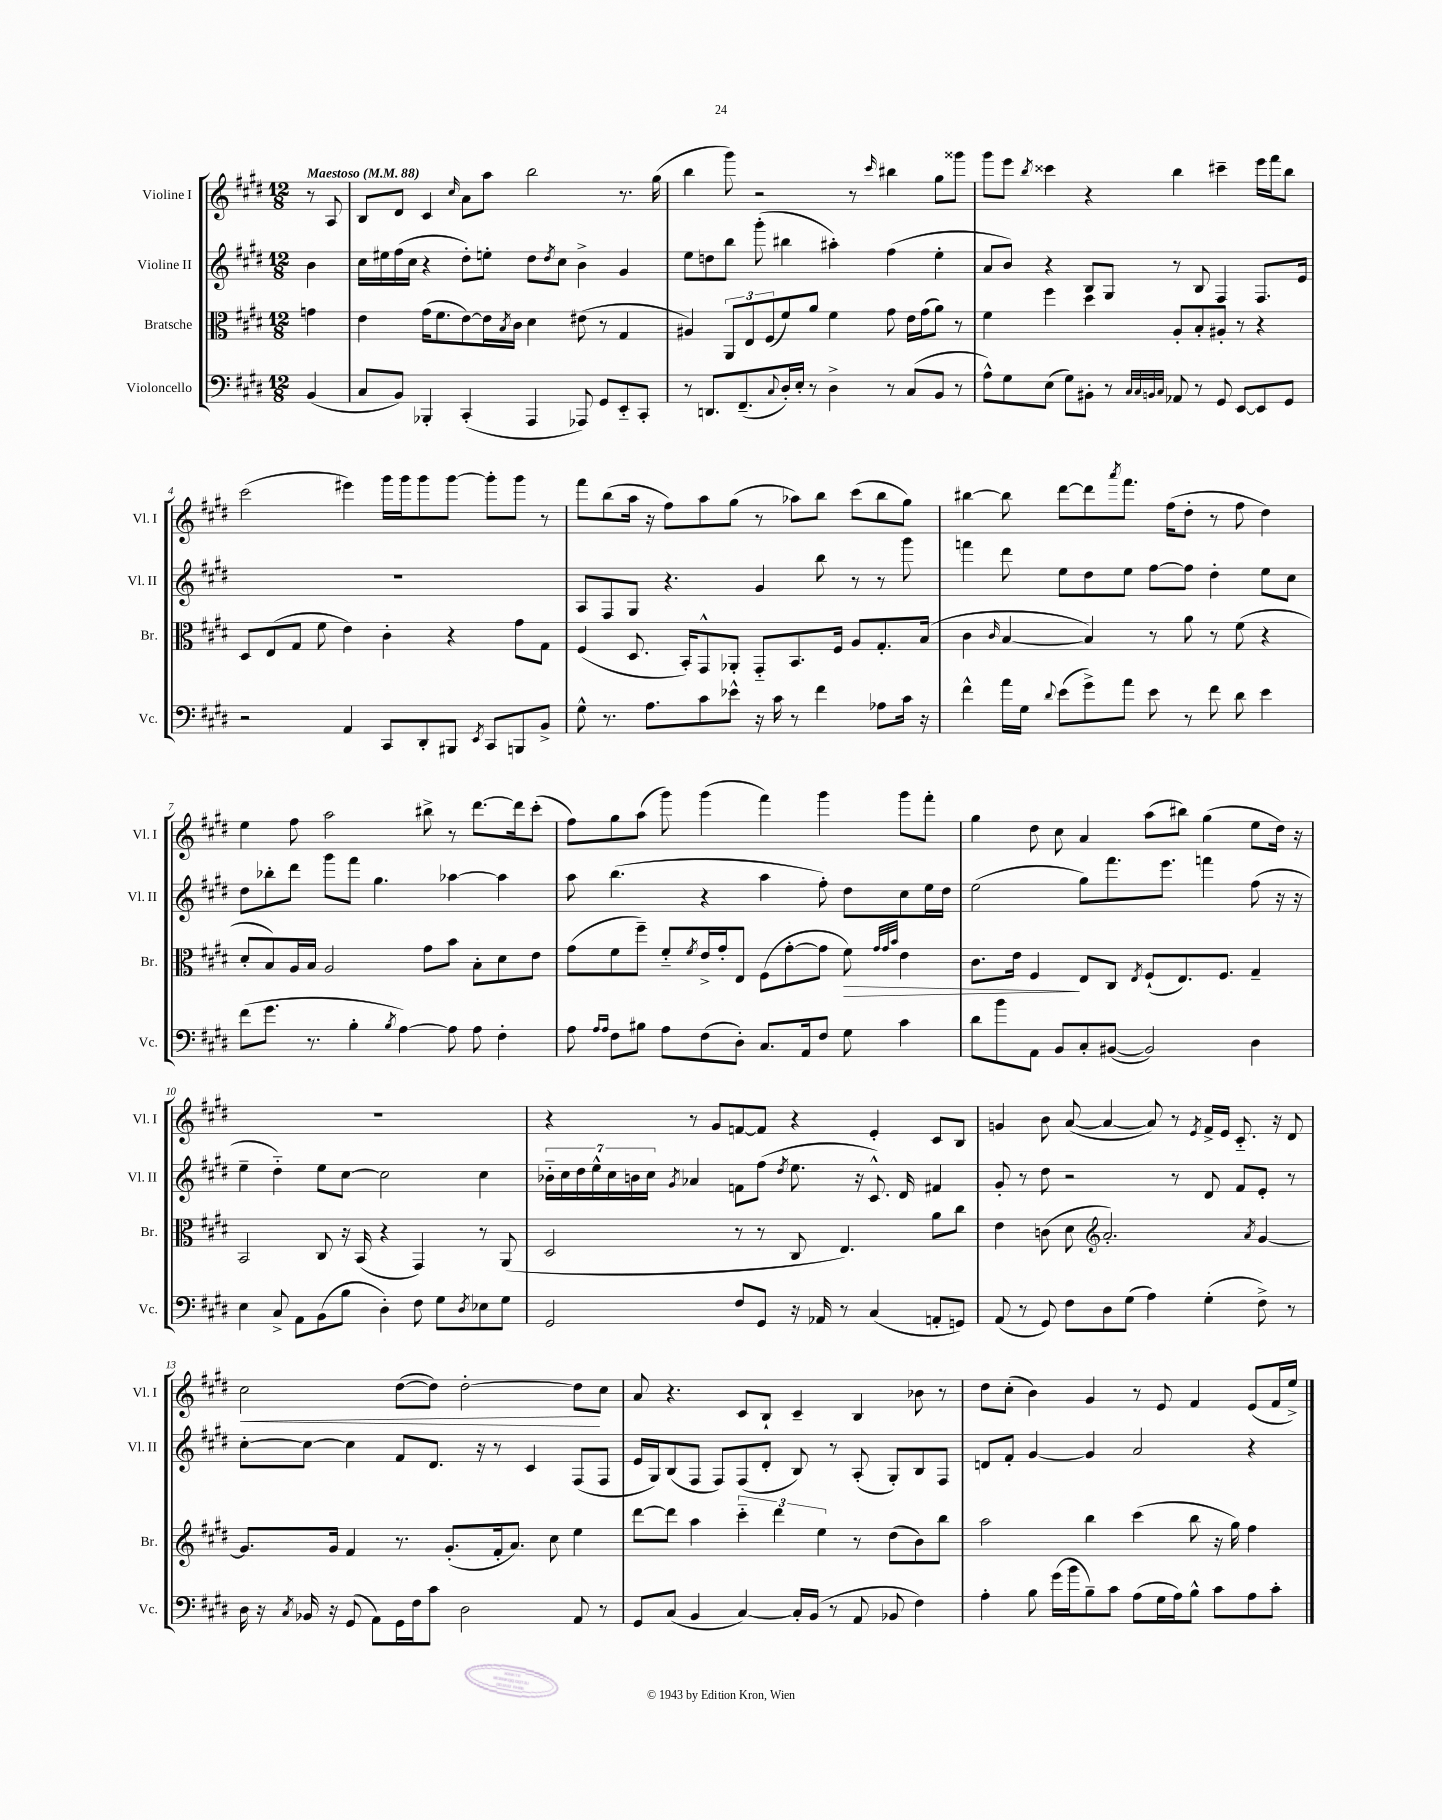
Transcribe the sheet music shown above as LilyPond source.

<<
\new StaffGroup <<
\new Staff = "s0" \with { instrumentName = "Violine I" shortInstrumentName = "Vl. I" } {
    \clef treble \key e \major \numericTimeSignature \time 12/8 \partial 4 \tempo "Maestoso" 4 = 88
    r8 a8 |
    b8 dis'8 cis'4 \grace { cis''16 } a'8 a''8 b''2 r8. gis''16( |
    b''4 gis'''8) r2 r8 \grace { cis'''16 } bis''4 gis''8 gisis'''8 |
    gis'''8 e'''8 \acciaccatura { b''8 } cisis'''4 r4 b''4 cis'''4-- e'''16 fis'''16 b''8 |
    cis'''2( eis'''4) gis'''16 gis'''16 gis'''8 gis'''8~ gis'''8-. gis'''8 r8 |
    fis'''8 b''8( a''16 r16 fis''8) a''8 gis''8( r8 aes''8) b''8 cis'''8( b''8 gis''8) |
    bis''4~ bis''8 dis'''8~ dis'''8 \acciaccatura { a'''8 } fis'''8. fis''16( dis''8-. r8 fis''8 dis''4) |
    e''4 fis''8 a''2 bis''8-> r8 dis'''8.~ dis'''16 cis'''8-.( |
    fis''8) gis''8 a''8( gis'''8) gis'''4( fis'''4) gis'''4 gis'''8 fis'''8-. |
    gis''4 dis''8 cis''8 a'4 a''8( bis''8) gis''4( e''8 dis''16) r16 |
    R1. |
    r4 r8 gis'8 f'8~ f'8 r4 e'4-. cis'8 b8 |
    g'4 b'8 a'8~( a'4~ a'8) r8 \acciaccatura { e'8 } fis'16-> e'16 cis'8.-_ r16 dis'8 |
    cis''2\< dis''8~( dis''8) dis''2~-. dis''8\! cis''8 |
    a'8 r4. cis'8 b8-! cis'4-- b4 bes'8 r8 |
    dis''8 cis''8-.( b'4) gis'4 r8 e'8 fis'4 e'8( fis'16 e''16->) \bar "|." |
}
\new Staff = "s1" \with { instrumentName = "Violine II" shortInstrumentName = "Vl. II" } {
    \clef treble \key e \major \numericTimeSignature \time 12/8 \partial 4
    b'4 |
    cis''16 eis''16 fis''16( cis''16 r4 dis''8-.) e''8-. dis''8 \acciaccatura { dis''8 } cis''8 b'4-> gis'4 |
    e''8 d''8 b''8 gis'''8-.( bis''4 ais''4-.) fis''4( e''4-. |
    a'8 b'8) r4 b8 gis8 r8 b8 fis4 fis8. e'16 |
    R1. |
    a8 fis8 gis8 r4. gis'4 b''8 r8 r8 gis'''8 |
    f'''4 dis'''8 e''8 dis''8 e''8 fis''8~ fis''8 dis''4-. e''8 cis''8 |
    dis''8 bes''8-. dis'''8 gis'''8 fis'''8 gis''4. aes''4~ aes''4 |
    a''8 b''4.( r4 a''4 fis''8-.) dis''8 cis''8 e''16 dis''16 |
    e''2( gis''8) fis'''8. e'''8. f'''4 fis''8( r16 r16 |
    e''4-- dis''4-_) e''8 cis''8~ cis''2 cis''4 |
    \tuplet 7/4 { bes'16-_ cis''16 dis''16 e''16-^ cis''16 b'16 cis''16 } \acciaccatura { gis'8 } aes'4 f'8 fis''8( \acciaccatura { dis''8 } e''8. r16 cis'8.-^) dis'16 fis'4 |
    gis'8-. r8 dis''8 r2 r8 dis'8 fis'8 e'8-. r8 |
    cis''8~-. cis''8~ cis''4 fis'8 dis'8. r16 r8 cis'4 fis8( fis8 |
    e'16 gis16) b8( fis8 fis8) fis8( dis'8-. b8) r8 a8-.( gis8-.) b8 fis8 |
    d'8 fis'8-. gis'4~ gis'4 a'2 r4 \bar "|." |
}
\new Staff = "s2" \with { instrumentName = "Bratsche" shortInstrumentName = "Br." } {
    \clef alto \key e \major \numericTimeSignature \time 12/8 \partial 4
    g'4 |
    e'4 gis'16( fis'8. e'8~) e'16 \acciaccatura { b8 } cis'16 dis'4 eis'8( r8 gis4 |
    ais4) \tuplet 3/2 { a,8 e8 fis8( } fis'8) a'8 fis'4 gis'8 e'16 gis'16( a'8) r8 |
    fis'4 fis''4 dis''4 a8-. b8-. ais8-. r8 r4 |
    dis8 e8( gis8 fis'8 e'4) cis'4-. r4 gis'8 gis8 |
    fis4( dis8. b,16-.) gis,8-^ aes,8-. gis,8-_ b,8. fis16 a8 gis8.-. b16( |
    cis'4 \grace { cis'16 } b4~ b4) r8 a'8 r8 fis'8( r4 |
    dis'8-. b8) a16 b16 a2 gis'8 b'8 b8-. dis'8 e'8 |
    gis'8( fis'8 fis''8--) fis'8-_ \acciaccatura { fis'8 } e'16-> gis'16-. e8 fis8( gis'8~-. gis'8 fis'8\>) \grace { gis'32 gis'32 b'32 } e'4 |
    cis'8. e'16 fis4\! e8 cis8 \acciaccatura { e8 } fis8-!( e8.) fis8. gis4-- |
    b,2 cis8 r16 b,16( r4 gis,4) r8 a,8( |
    dis2 r8 r8 cis8 e4.) a'8 cis''8 |
    e'4 c'8( dis'8 \clef treble a'2.-.) \acciaccatura { a'8 } gis'4~ |
    gis'8. gis'16 fis'4 r8. gis'8.-.( fis'16-. a'8.) cis''8 e''4 |
    dis'''8~ dis'''8 a''4 \tuplet 3/2 { cis'''4-_ dis'''4 e''4 } r8 dis''8( b'8) b''8 |
    a''2 b''4 cis'''4( b''8 r16 gis''16) fis''4 \bar "|." |
}
\new Staff = "s3" \with { instrumentName = "Violoncello" shortInstrumentName = "Vc." } {
    \clef bass \key e \major \numericTimeSignature \time 12/8 \partial 4
    b,4( |
    cis8 b,8) bes,,4-. cis,4-.( a,,4 aes,,8) gis,8 e,8-_ cis,8-. |
    r8 d,8. fis,8.--( \appoggiatura { cis8 } dis16-.) e16-. r8 dis4-> r8 cis8( b,8 r8 |
    a8-^) gis8 e8( gis8) bis,8-. r8 \grace { cis32 cis32 b,32 cis32 } aes,8 r8 gis,8 e,8~ e,8 gis,8 |
    r2 a,4 cis,8 dis,8-. bis,,8 \acciaccatura { e,8 } cis,8 b,,8 b,8-> |
    gis8-^ r8. a8. cis'8 ees'8-^ r16 cis'16 r8 fis'4 aes8 cis'16 r16 |
    fis'4-^ a'16 gis16 \appoggiatura { dis'8 } e'8( gis'8->) a'8 e'8 r8 fis'8 dis'8 e'4 |
    fis'8( gis'8. r8. b4-. \acciaccatura { b8 } a4~) a8 a8 fis4-. |
    a8 \grace { a16 a16 } fis8 bis8 a8 fis8( dis8-.) cis8. a,16 fis8 gis8 cis'4 |
    dis'8 b'8 a,8 b,8 cis8-. bis,8~( bis,2) dis4 |
    e4 cis8-> a,8 b,8( b8 dis4-.) fis8 gis8 \acciaccatura { dis8 } ees8 gis8 |
    gis,2 fis8 gis,8 r16 aes,16 r8 cis4( a,8-. g,8) |
    a,8( r8 gis,8) fis8 dis8 gis8( a4) gis4-.( fis8->) r8 |
    dis16 r16 \acciaccatura { cis8 } bes,16 r16 gis,8( a,8) gis,16 fis16 cis'8 dis2 a,8 r8 |
    gis,8 cis8( b,4 cis4~) cis16-. b,16( r8 a,8 bes,8 fis4) |
    a4-. b8 gis'16( b'16 b8--) cis'8 a8( gis16 a16) b8-^ cis'8 a8 cis'8-. \bar "|." |
}
>>
>>
